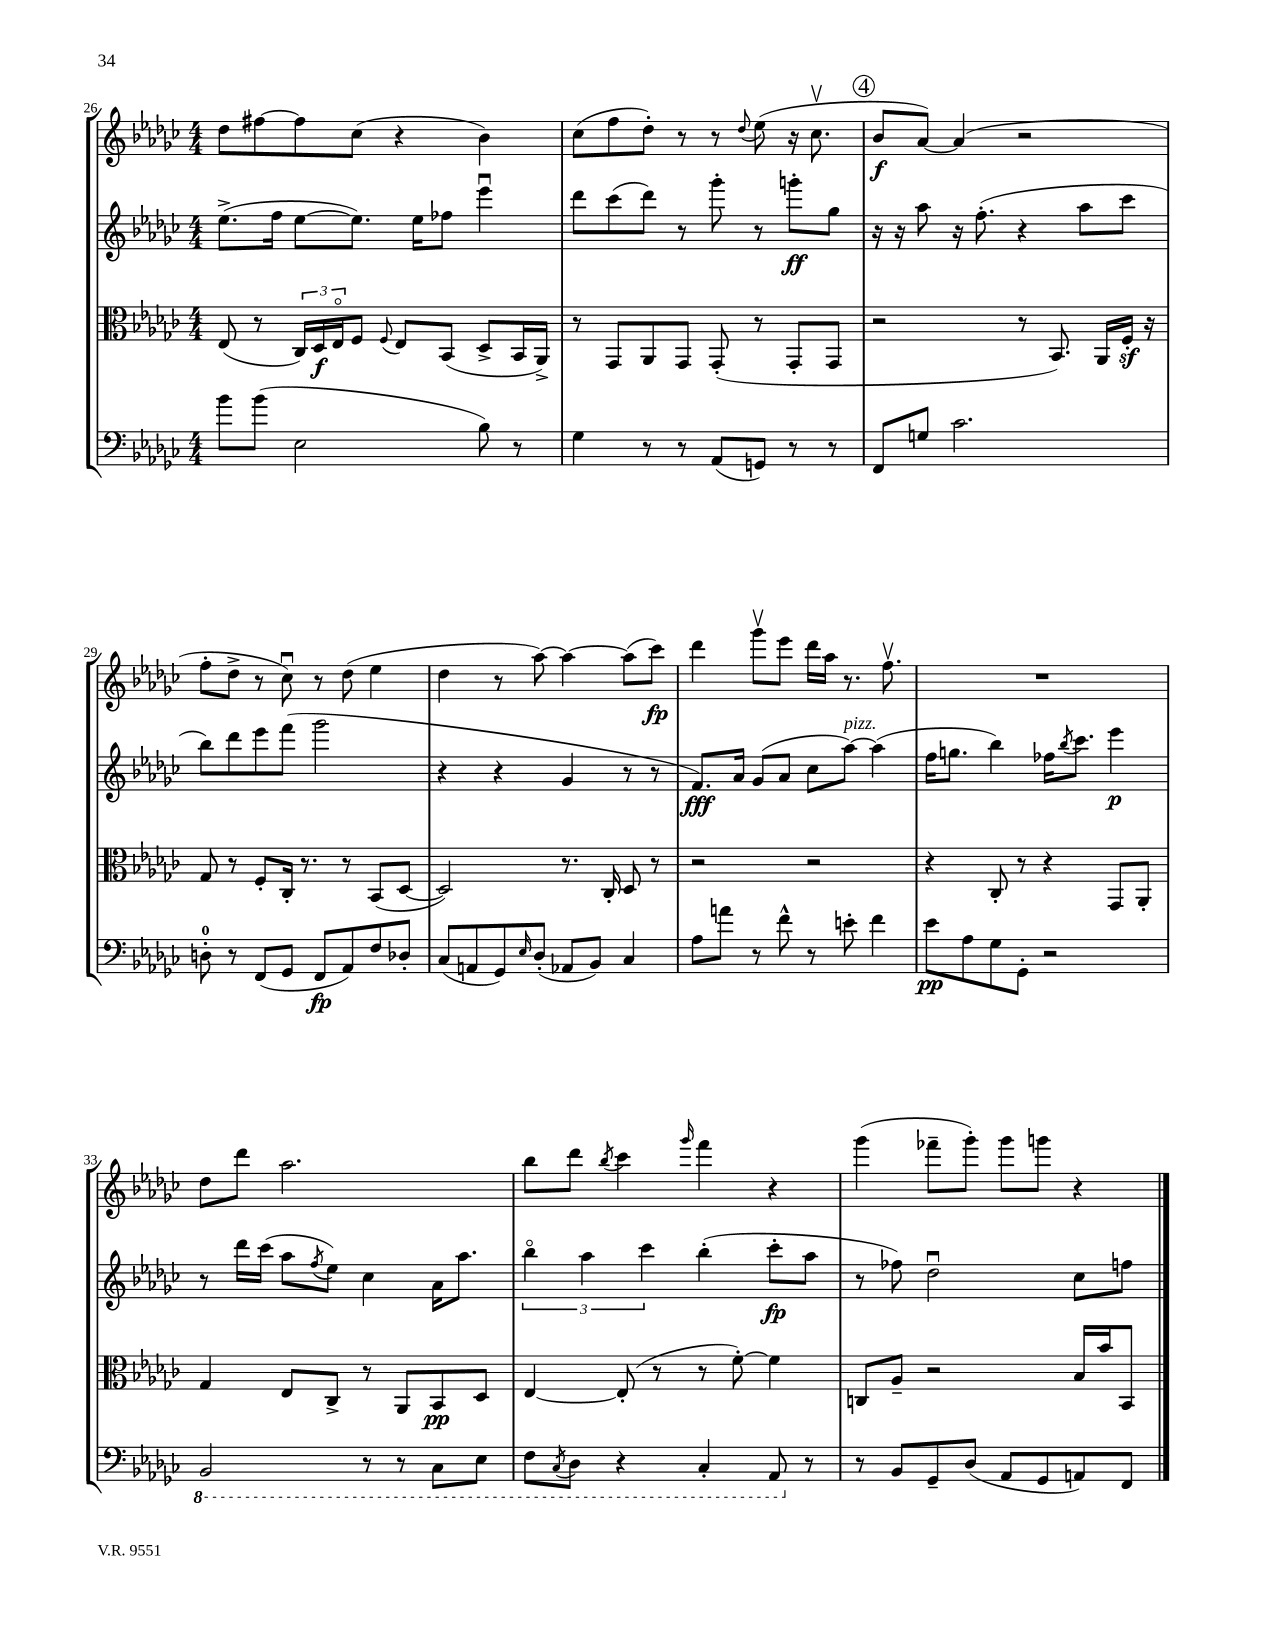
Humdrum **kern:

**kern	**kern	**kern	**kern
*staff4	*staff3	*staff2	*staff1
*clefF4	*clefC3	*clefG2	*clefG2
*k[b-e-a-d-g-c-]	*k[b-e-a-d-g-c-]	*k[b-e-a-d-g-c-]	*k[b-e-a-d-g-c-]
*M4/4	*M4/4	*M4/4	*M4/4
8b-\L	(8E-/	(8.ee-^\L	8dd-\L
(8b-\J	8r	.	[8ff#\
.	.	16ff\Jk	.
2E-\	24C-/LL)	[8ee-\L	8ff#\]
.	24D-/	.	.
.	24E-o/J	.	.
.	8F/J	8.ee-\]J)	(8cc-\J
.	8qqF/	.	.
.	8E-/L	.	4r
.	.	16ee-\LK	.
.	(8BB-/J	8ff-\J	.
8B-\)	8D-^/L	4eee-u\	4b-\)
8r	16BB-/L	.	.
.	16AA-^/JJ)	.	.
=	=	=	=
4G-\	8r	8ddd-\L	(8cc-\L
.	8GG-/L	(8ccc-\	8ff\
8r	8AA-/	8ddd-\J)	8dd-'\J)
8r	8GG-/J	8r	8r
(8AA-/L	(8GG-'/	8ggg-'\	8r
.	.	.	8qqdd-/
8GG/J)	8r	8r	(8ee-\
8r	8GG-'/L	8ggg'\L	16r
.	.	.	8.cc-v\
8r	8GG-/J	8gg-\J	.
=	=	=	=
8FF/L	2r	16r	8b-/L
.	.	16r	.
8G/J	.	8aa-\	[8a-/J)
2.c-\	.	16r	(4a-/]
.	.	(8.ff'\	.
.	8r	4r	2r
.	8.BB-/)	.	.
.	.	8aa-\L	.
.	16AA-/LL	.	.
.	16F'/JJ	8ccc-\J	.
.	16r	.	.
=	=	=	=
8D'\	8G-/	8bb-\L)	8ff'\L
8r	8r	8ddd-\	8dd-^\J
(8FF/L	8F'/L	8eee-\	8r
8GG-/J	16C-'/Jk	(8fff\J	8cc-u\)
.	8.r	.	.
8FF/L	.	2ggg-\	8r
8AA-/)	8r	.	(8dd-\
8F/	(8BB-/L	.	4ee-\
8D-'/J	[8D-/J	.	.
=	=	=	=
(8C-/L	2D-/])	4r	4dd-\
8AA/	.	.	.
8GG-/)	.	4r	8r
16qqE-/	.	.	.
(8D-'/J	.	.	[8aa-\)
8AA-/L	8.r	4g-/	4aa-\_
8BB-/J)	.	.	.
.	16C-'/	.	.
4C-/	8D-/	8r	(8aa-\]L
.	8r	8r	8ccc-\J)
=	=	=	=
8A-\L	2r	8.f/L)	4ddd-\
8a\J	.	.	.
.	.	16a-/Jk	.
8r	.	(8g-/L	8ggg-v\L
8f^^\	.	8a-/J	8eee-\J
8r	2r	8cc-\L	16ddd-\LL
.	.	.	16aa-\JJ
8e'\	.	[8aa-\J)	8.r
4f\	.	(4aa-\]	.
.	.	.	8.ffv\
=	=	=	=
8e-\L	4r	16ff\LK	1r
.	.	8.gg\J	.
8A-\	.	.	.
8G-\	8C-'/	4bb-\)	.
8GG-'\J	8r	.	.
2r	4r	16ff-\LK	.
.	.	8qbb-/	.
.	.	8.ccc-\J	.
.	8GG-/L	4eee-\	.
.	8AA-'/J	.	.
=	=	=	=
2BBB-/	4G-/	8r	8dd-\L
.	.	16ddd-\LL	8ddd-\J
.	.	(16ccc-\JJ	.
.	8E-/L	8aa-\L	2.aa-\
.	.	8qff/	.
.	8C-^/J	8ee-\J)	.
8r	8r	4cc-\	.
8r	8AA-/L	.	.
8CC-\L	8BB-/	16a-\LK	.
.	.	8.aa-\J	.
8EE-\J	8D-/J	.	.
=	=	=	=
8FF\L	[4E-/	6bb-o\	8bb-\L
8qCC-/	.	.	.
8DD-\J	.	.	8ddd-\J
.	.	6aa-\	.
.	.	.	8qbb-/
4r	(8E-'/]	.	4ccc-\
.	.	6ccc-\	.
.	8r	.	.
.	.	.	16qqggg-/
4CC-'/	8r	(4bb-'\	4fff\
.	[8f'\)	.	.
8AAA-/	4f\]	8ccc-'\L	4r
8r	.	8aa-\J	.
=	=	=	=
8r	8C/L	8r	(4ggg-\
8BB-/L	8A-~/J	8ff-\)	.
8GG-~/	2r	2dd-u\	8fff-~\L
(8D-/J	.	.	8ggg-'\J)
8AA-/L	.	.	8ggg-\L
8GG-/	.	.	8ggg\J
8AA/)	16B-/LL	8cc-\L	4r
.	16b-/J	.	.
8FF/J	8BB-/J	8ff\J	.
==	==	==	==
*-	*-	*-	*-
